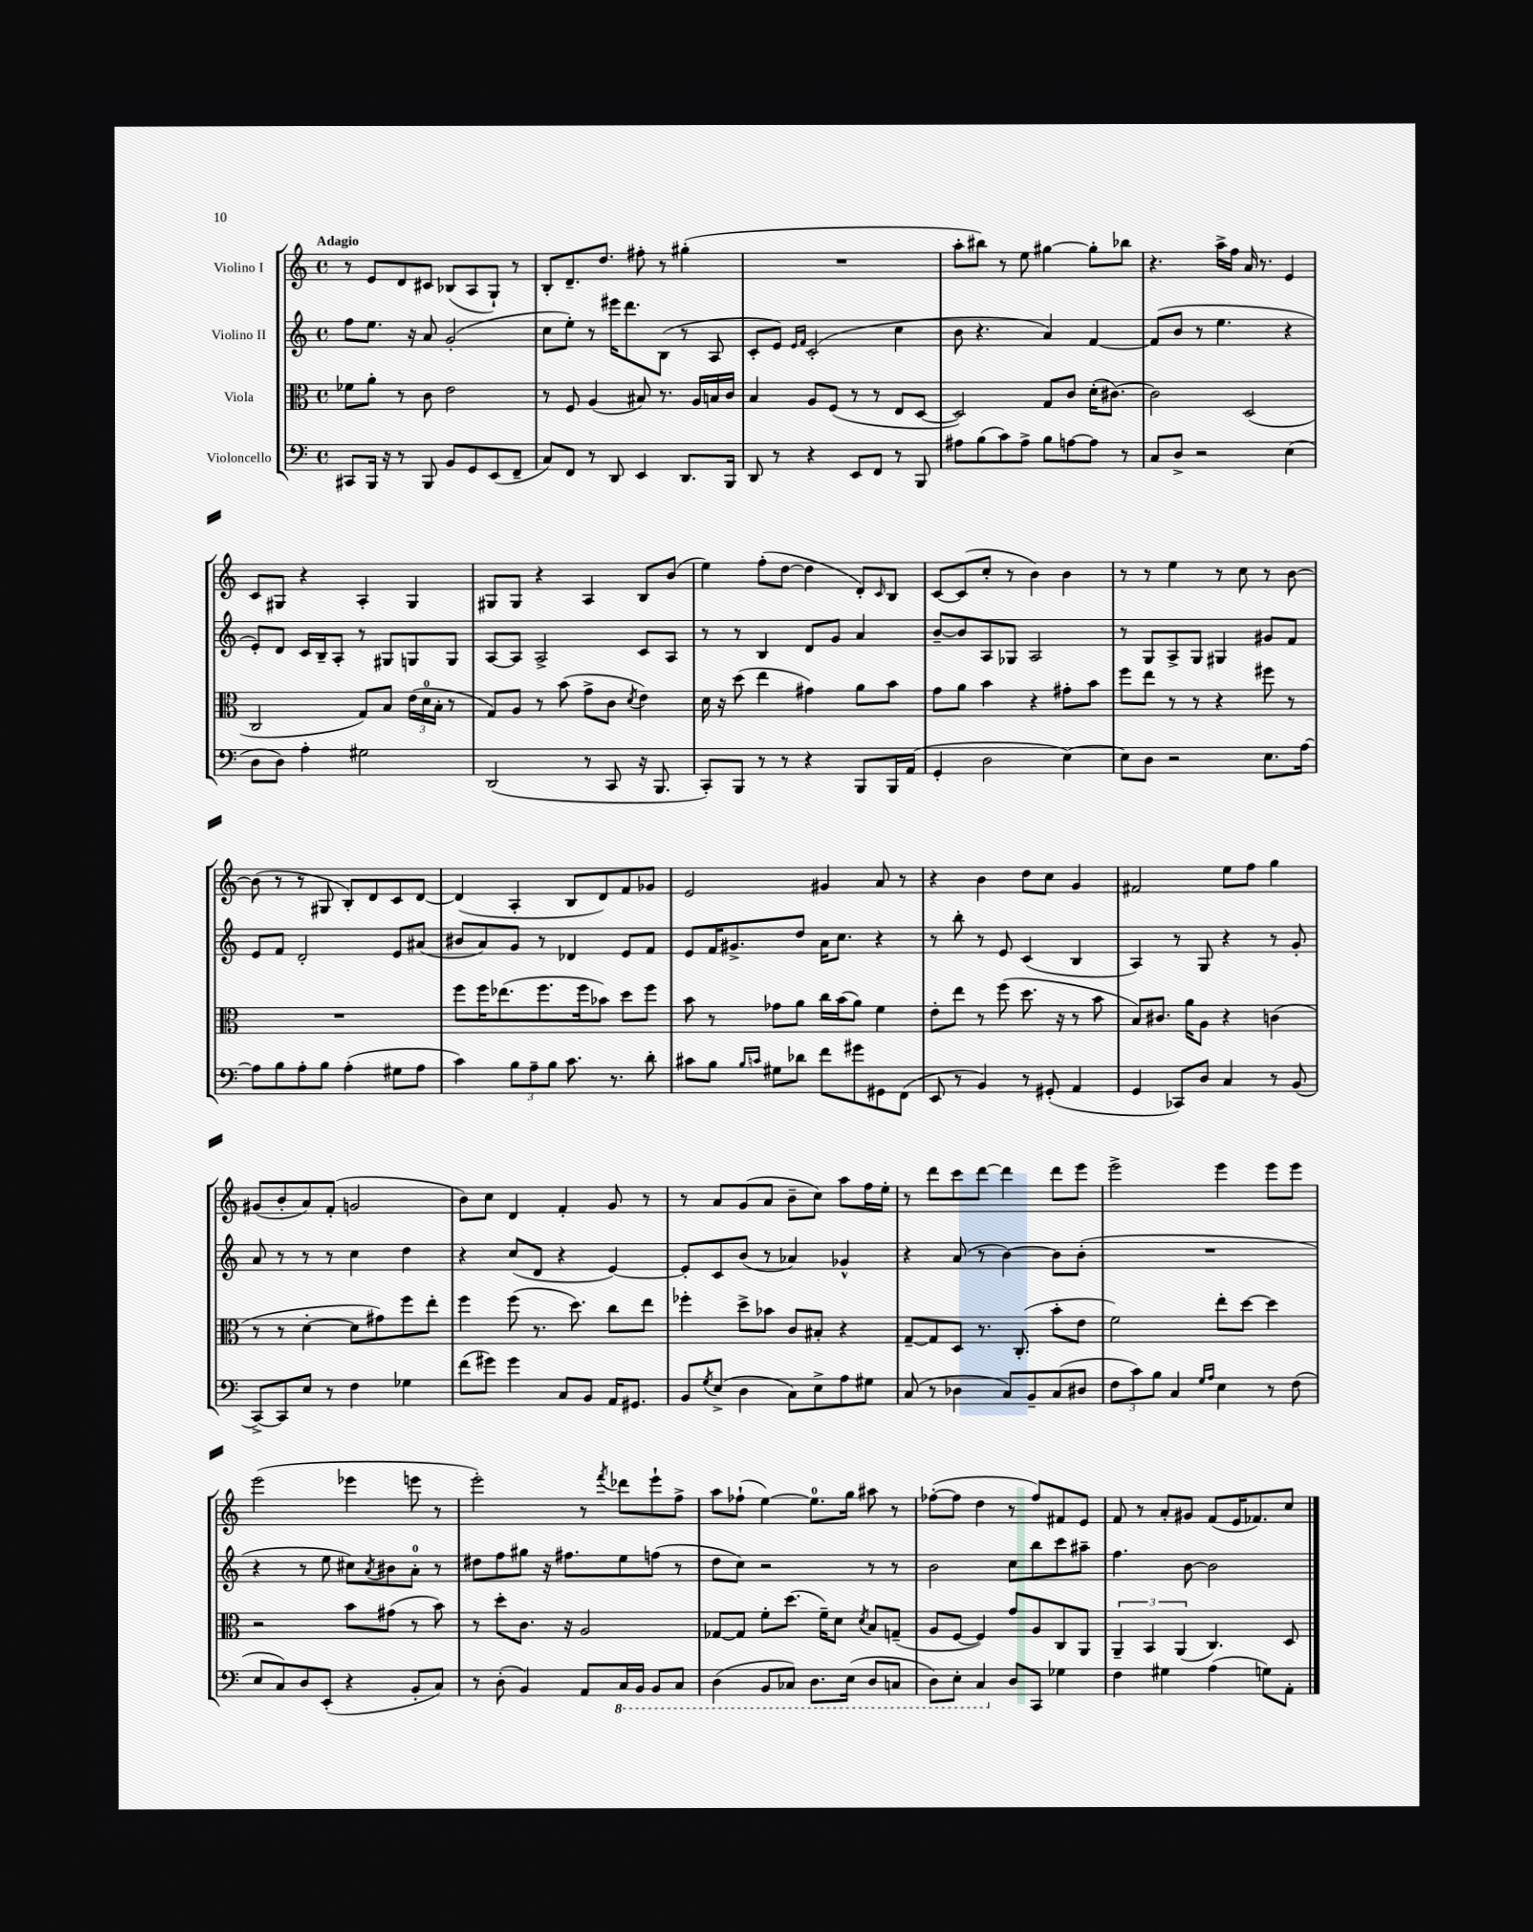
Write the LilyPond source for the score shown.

<<
\new StaffGroup <<
\new Staff = "s0" \with { instrumentName = "Violino I" } {
    \clef treble \key c \major \defaultTimeSignature \time 4/4 \tempo "Adagio"
    r8 e'8 d'8 cis'8 bes8( a8 g8-!) r8 |
    b8-. d'8.-- d''8. fis''8-. r8 gis''4-.( |
    R1 |
    a''8-. bis''8) r8 e''8 gis''4~ gis''8-. bes''8 |
    r4. a''16-> f''16 a'16 r8. e'4 |
    c'8 gis8 r4 a4-. gis4 |
    gis8 gis8 r4 a4 b8 b'8( |
    e''4) f''8-.( d''8~ d''4 d'8-.) \grace { c'16 } b8 |
    c'8~ c'8( c''8-. r8 b'4) b'4 |
    r8 r8 e''4 r8 c''8 r8 b'8~ |
    b'8( r8 r8 gis8 b8-.) d'8 c'8 d'8~ |
    d'4( a4-. b8 d'8) f'8 ges'8 |
    e'2 gis'4 a'8 r8 |
    r4 b'4 d''8 c''8 g'4 |
    fis'2 e''8 f''8 g''4 |
    gis'8( b'8-. a'8) f'8-.( g'2 |
    b'8) c''8 d'4 f'4-. g'8 r8 |
    r8 a'8 g'8( a'8 b'8-- c''8) a''8 f''16 e''16-. |
    r8 d'''8 c'''8 d'''8~ d'''4 d'''8 e'''8 |
    e'''2-> e'''4 e'''8 e'''8 |
    e'''2( ees'''4 e'''8 r8 |
    e'''2-.) r8 \acciaccatura { f'''8 } des'''8 e'''8-! f''8-> |
    a''8 fes''8-!( e''4~) e''8.-0 g''16 ais''8 r8 |
    fes''8~-.( fes''8 d''4 r8 fes''8) fis'8 e'8 |
    f'8 r8 a'8-. gis'8 f'8( e'16 fes'8.) c''8 \bar "|." |
}
\new Staff = "s1" \with { instrumentName = "Violino II" } {
    \clef treble \key c \major \defaultTimeSignature \time 4/4
    f''8 e''8. r16 a'8 g'2-.( |
    c''8 e''8-.) r8 eis'''16 d'''8. b8( r8 a8 |
    c'8-. e'8) \grace { e'16 f'16 } c'2-.( c''4 |
    b'8 r4. a'4) f'4~ |
    f'8( b'8 r8 e''4. r4 |
    e'8-.) d'8 c'16 b16-- a8-. r8 gis8 g8 g8 |
    a8~ a8 a2-> c'8 a8 |
    r8 r8 b4 d'8 g'8 a'4 |
    b'8~-- b'8 a8 ges8 a2 |
    r8 g8 a8-> g8 gis4 gis'8 f'8 |
    e'8 f'8 d'2-. e'8 ais'8( |
    bis'8 a'8) g'8 r8 des'4 e'8 f'8 |
    e'8 f'16 gis'8.-> d''8 a'16 c''8. r4 |
    r8 b''8-. r8 e'8 c'4( b4 |
    a4) r8 g8 r4 r8 g'8-. |
    a'8 r8 r8 r8 c''4 d''4 |
    r4 c''8( d'8 r4 e'4~) |
    e'8-. c'8 b'8( r8 aes'4) ges'4-^ |
    r4 a'8( r8 b'4~) b'8 b'8-.( |
    R1 |
    r4 r8 e''8 cis''8) \acciaccatura { a'8 } bis'8 a'8-0-. r8 |
    dis''8 f''8 gis''8 r16 fis''8. e''8 f''8( r8 |
    d''8 c''8) r2 r8 r8 |
    b'2 c''8 b''8 c'''8 ais''8-- |
    f''4. b'8~ b'2 \bar "|." |
}
\new Staff = "s2" \with { instrumentName = "Viola" } {
    \clef alto \key c \major \defaultTimeSignature \time 4/4
    fes'8 a'8-. r8 c'8 e'2 |
    r8 f8 a4( bis8) r8. a16 b16 c'16 |
    b4 a8 f8( r8 r8 e8 d8~ |
    d2) g8 c'8 d'16-.( cis'8.~) |
    cis'2 d2( |
    c2 g8) b8 \tuplet 3/2 { e'16( d'16-0 b16-. } r8 |
    g8) a8 r8 b'8( g'8-> c'8 \acciaccatura { d'8 } e'4) |
    d'16 r16 d''8( e''4 gis'4) a'8 b'8 |
    g'8 a'8 b'4 r4 gis'8-. b'8 |
    f''8 e''8 r8 r8 r4 fis''8 r8 |
    R1 |
    f''8 f''16 ees''8.( f''8. f''16 bes'8) d''8 f''8 |
    b'8 r8 ges'8 a'8 c''16 b'16( a'8) f'4 |
    e'8-. e''8 r8 f''8( d''8. r16 r8 b'8 |
    b8) cis'8. a'16 a8 r4 c'4( |
    r8 r8 d'4~-. d'8 gis'8) f''8 e''8-. |
    f''4 f''8( r8. d''8.) c''8 e''8 |
    fes''4-. d''8-> bes'8 c'8 bis8-. r4 |
    g8~-- g8 d8 r8. c8.-.( b'8-. e'8 |
    f'2) e''8-. d''8~ d''4 |
    r2 b'8 gis'8( r8 b'8) |
    r8 d''8-. c'8. r16 a2 |
    ges8~ ges8 f'8-. d''8.( f'16--) d'8 \acciaccatura { d'8 } b8 g8--( |
    a8 f8~ f4) g'8 a8 c8 a,8 |
    \tuplet 3/2 { a,4-- b,4 a,4( } c4.) d8 \bar "|." |
}
\new Staff = "s3" \with { instrumentName = "Violoncello" } {
    \clef bass \key c \major \defaultTimeSignature \time 4/4
    cis,8 b,,16 r16 r8 b,,8 b,8 g,8 e,8( f,8-- |
    c8) f,8 r8 d,8 e,4 d,8. b,,16 |
    d,8 r8 r4 e,8 f,8 r8 b,,8 |
    ais8 b8( c'8) ais8-> b8 a8~ a8 r8 |
    c8 d8-> r2 e4( |
    d8 d8) a4-. gis2 |
    d,2( r8 c,8 r16 b,,8. |
    c,8-.) b,,8 r8 r8 r4 b,,8 b,,16 a,16( |
    g,4-. d2 e4~) |
    e8 d8 r2 e8. a16~ |
    a8 b8 a8-. b8 a4-.( gis8 a8 |
    c'4) \tuplet 3/2 { b8 a8-- b8 } c'8. r8. d'8-. |
    cis'8 b8 \grace { b16 c'16 } gis8 des'8 f'8 gis'8 gis,8 f,8( |
    e,8 r8 b,4) r8 gis,8-.( a,4 |
    g,4 ces,8) d8 c4 r8 b,8( |
    c,8~->) c,8 e8 r8 f4 ges4 |
    f'8( gis'8) gis'4 c8 b,8 a,16 gis,8. |
    b,8 \acciaccatura { g8 } e8->( d4 c8) e8-> a8 gis8 |
    c8( r8 des4 c8) b,8-- c8( dis8 |
    \tuplet 3/2 { f8 c'8) b8 } c4 \grace { g16 a16 } e4 r8 f8( |
    e8 c8) d8 e,8-.( r4 b,8-. c8) |
    r8 d8-.( b,4) a,8 \ottava #-1 c,16 b,,16 b,,8 c,8 |
    d,4( b,,8 ces,8) d,8. e,16( d,8 c,8 |
    d,8) e,8-. c,4 \ottava #0 d8 c,8 ges4 |
    f4 gis4 a4( g8) a,8-. \bar "|." |
}
>>
>>
\layout { \context { \Score \remove "Bar_number_engraver" } }
